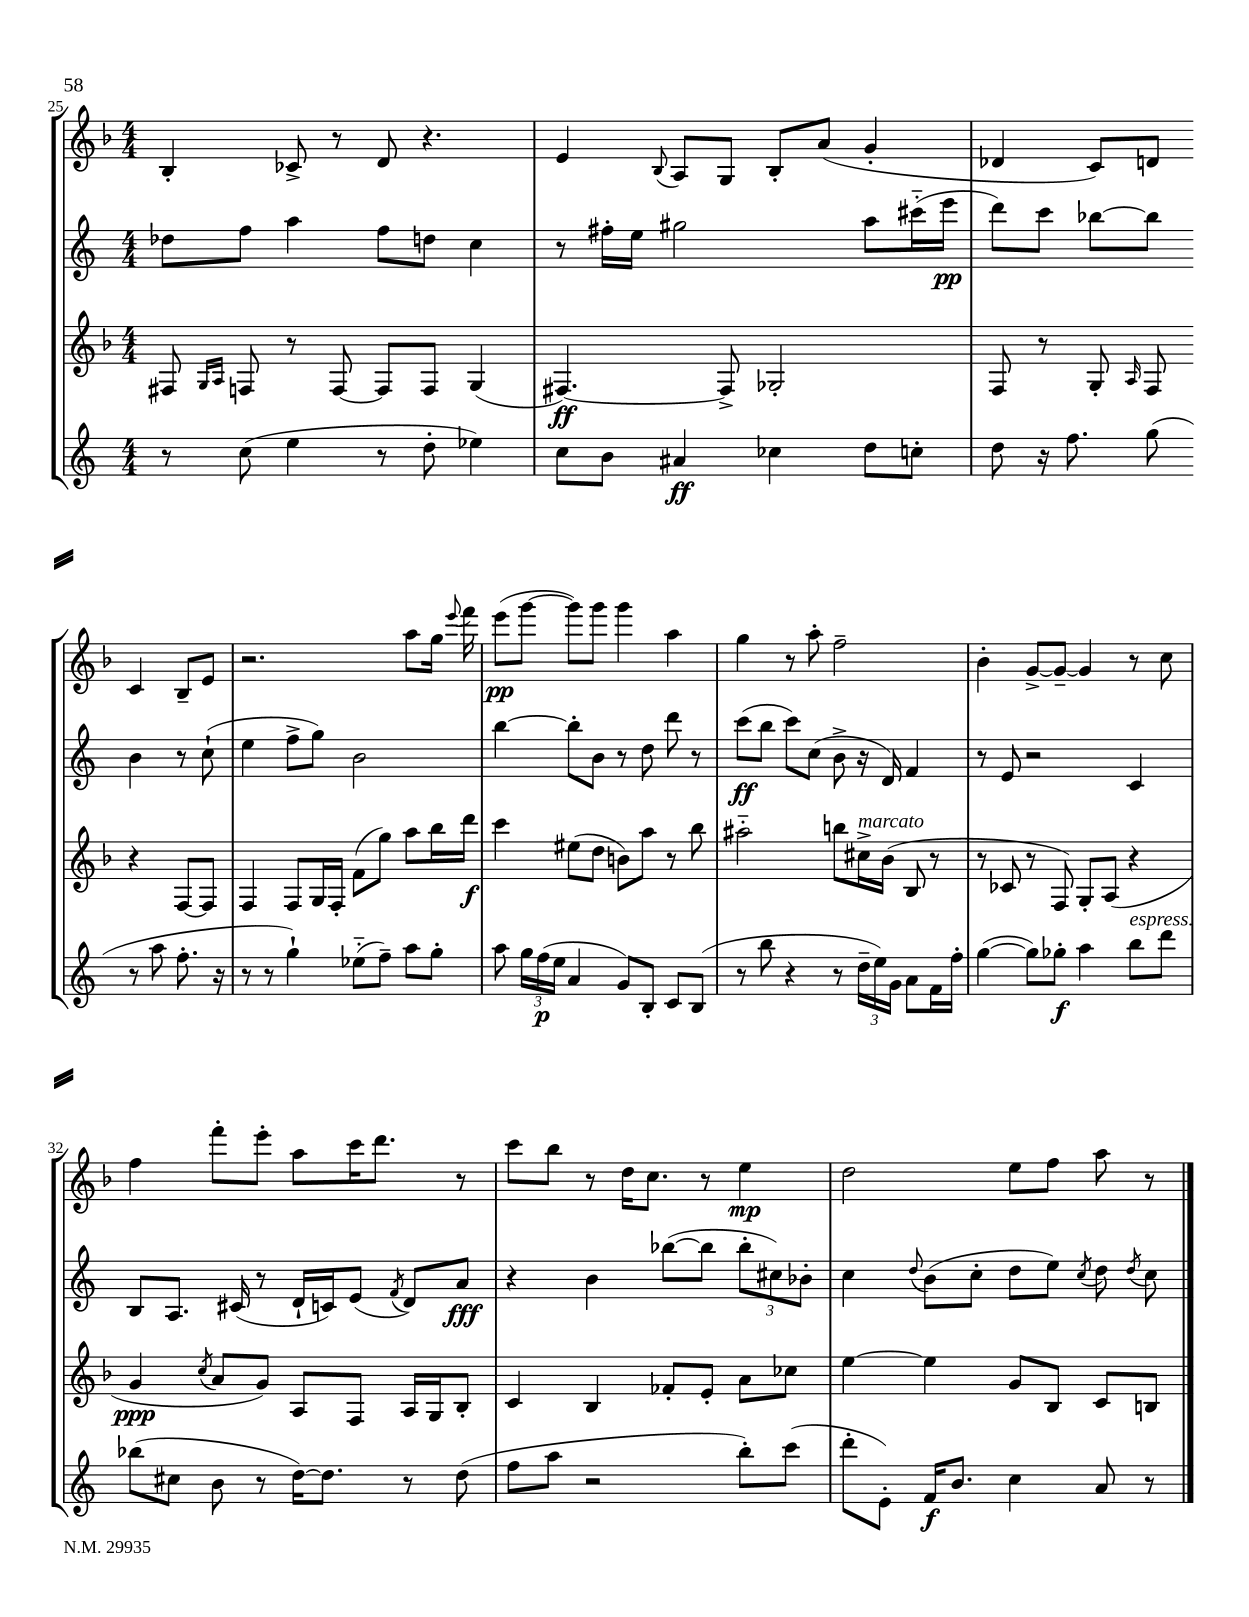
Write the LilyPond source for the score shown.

<<
\new StaffGroup <<
\new Staff = "s0" {
    \clef treble \key f \major \numericTimeSignature \time 4/4
    \autoBeamOff bes4-. ces'8-> r8 d'8 r4. |
    e'4 \appoggiatura { bes8 } a8[ g8] bes8[-. a'8]( g'4-. |
    des'4 c'8[) d'8] c'4 bes8[-- e'8] |
    r2. a''8[ g''16] \appoggiatura { e'''8 } f'''16 |
    e'''8[\pp( g'''8]~ g'''8[) g'''8] g'''4 a''4 |
    g''4 r8 a''8-. f''2-- |
    bes'4-. g'8[~-> g'8]~-- g'4 r8 c''8 |
    f''4 f'''8[-. e'''8]-. a''8[ c'''16 d'''8.] r8 |
    c'''8[ bes''8] r8 d''16[ c''8.] r8 e''4\mp |
    d''2 e''8[ f''8] a''8 r8 \bar "|." |
}
\new Staff = "s1" {
    \clef treble \key c \major \numericTimeSignature \time 4/4
    \autoBeamOff des''8[ f''8] a''4 f''8[ d''8] c''4 |
    r8 fis''16[-. e''16] gis''2 a''8[ cis'''16-_( e'''16]\pp |
    d'''8[) c'''8] bes''8[~ bes''8] b'4 r8 c''8-!( |
    e''4 f''8[-> g''8]) b'2 |
    b''4~ b''8[-. b'8] r8 d''8 d'''8 r8 |
    c'''8[\ff( b''8] c'''8[) c''8]( b'8-> r16 d'16) f'4 |
    r8 e'8 r2 c'4 |
    b8[ a8.] cis'16( r8 d'16[-! c'16) e'8]( \acciaccatura { f'8 } d'8[) a'8]\fff |
    r4 b'4 bes''8[~( bes''8] \tuplet 3/2 { bes''8[-. cis''8) bes'8]-. } |
    c''4 \appoggiatura { d''8 } b'8[( c''8]-. d''8[ e''8]) \acciaccatura { c''8 } d''8 \acciaccatura { d''8 } c''8 \bar "|." |
}
\new Staff = "s2" {
    \clef treble \key f \major \numericTimeSignature \time 4/4
    \autoBeamOff fis8 \grace { g16[ a16] } f8 r8 f8~ f8[ f8] g4( |
    fis4.~\ff) fis8-> ges2-. |
    f8 r8 g8-. \grace { a16 } f8 r4 f8[~ f8] |
    f4 f8[ g16 f16]-. f'8[( g''8]) a''8[ bes''16 d'''16]\f |
    c'''4 eis''8[( d''8] b'8[) a''8] r8 bes''8 |
    ais''2-_ b''8[ cis''16->^\markup { \italic "marcato" } bes'16]( bes8 r8 |
    r8 ces'8 r8 f8) g8[-. a8]( r4 |
    g'4\ppp \acciaccatura { c''8 } a'8[ g'8]) a8[ f8] a16[ g16 bes8]-. |
    c'4 bes4 fes'8[-. e'8]-. a'8[ ces''8] |
    e''4~ e''4 g'8[ bes8] c'8[ b8] \bar "|." |
}
\new Staff = "s3" {
    \clef treble \key c \major \numericTimeSignature \time 4/4
    \autoBeamOff r8 c''8( e''4 r8 d''8-. ees''4) |
    c''8[ b'8] ais'4\ff ces''4 d''8[ c''8]-. |
    d''8 r16 f''8. g''8( r8 a''8 f''8.-. r16 |
    r8 r8 g''4-!) ees''8[-_( f''8]--) a''8[ g''8]-. |
    a''8 \tuplet 3/2 { g''16[ f''16\p( e''16] } a'4 g'8[) b8]-. c'8[ b8]( |
    r8 b''8 r4 r8 \tuplet 3/2 { d''16[-- e''16) g'16] } a'8[ f'16 f''16]-. |
    g''4~( g''8[) ges''8]-.\f a''4 b''8[^\markup { \italic "espress." } d'''8] |
    bes''8[( cis''8] b'8 r8 d''16[~) d''8.] r8 d''8( |
    f''8[ a''8] r2 b''8[-.) c'''8]( |
    d'''8[-. e'8]-.) f'16[\f b'8.] c''4 a'8 r8 \bar "|." |
}
>>
>>
\layout { \context { \Score currentBarNumber = #25 } }
